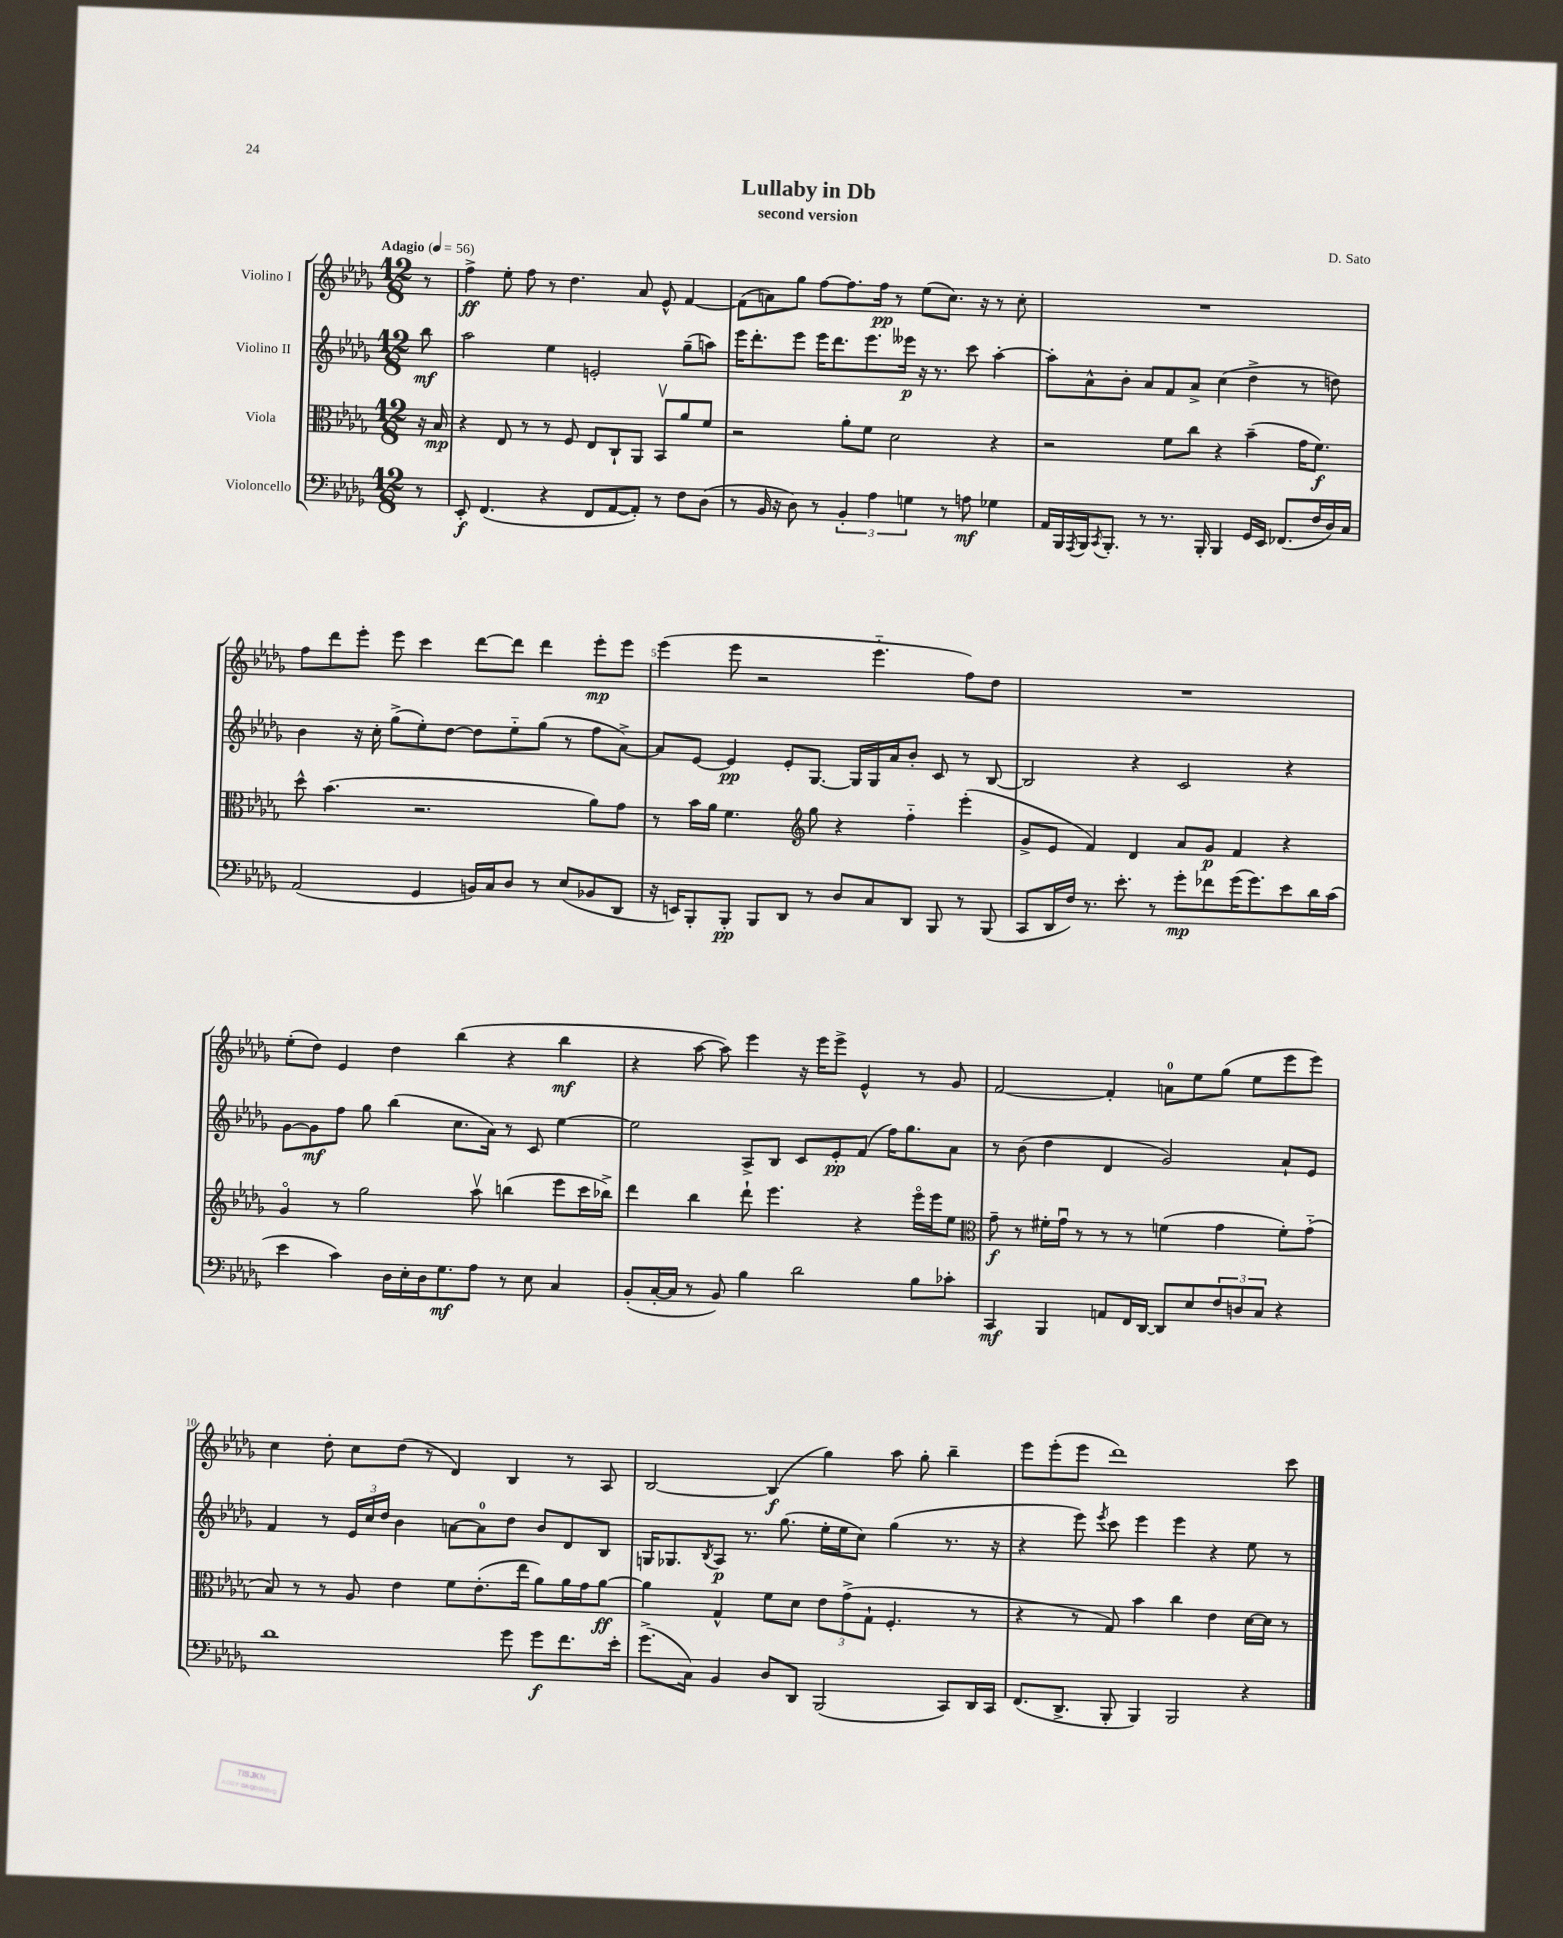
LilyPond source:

\header { title = "Lullaby in Db" composer = "D. Sato" subtitle = "second version" }
<<
\new StaffGroup <<
\new Staff = "s0" \with { instrumentName = "Violino I" } {
    \clef treble \key des \major \numericTimeSignature \time 12/8 \partial 8 \tempo "Adagio" 4 = 56
    r8 |
    f''4->\ff ees''8-. f''8 r8 des''4. aes'8 ees'8-^ f'4~ |
    f'8( a'8) ges''8 f''8~ f''8. f''16\pp r8 ees''8( c''8.) r16 r8 c''8-. |
    R1. |
    f''8 des'''8 ees'''8-. ees'''8 c'''4 des'''8~ des'''8 des'''4 ees'''8-.\mp ees'''8 |
    ees'''4( ees'''8 r2 ees'''4.-_ f''8) des''8 |
    R1. |
    ees''8-.( des''8) ees'4 des''4 bes''4( r4 bes''4\mf |
    r4 aes''8~ aes''8) ees'''4 r16 ees'''16 ees'''8-> ees'4-^ r8 ges'8 |
    f'2~ f'4-. a'8-0 ees''8 ges''8( ees''8 ees'''8 ees'''8) |
    c''4 des''8-. c''8 des''8( r8 des'4) bes4 r8 aes8 |
    bes2~ bes4\f( ges''4) aes''8 ges''8-. bes''4-- |
    ees'''8 ees'''8-.( ees'''8 des'''1) c'''8 \bar "|." |
}
\new Staff = "s1" \with { instrumentName = "Violino II" } {
    \clef treble \key des \major \numericTimeSignature \time 12/8 \partial 8
    bes''8\mf |
    aes''2 ees''4 e'2-. ges''8--( a''8) |
    ees'''16 des'''8.-. ees'''8 ees'''16 des'''8. ees'''8. eeses'''16\p r16 r8. c'''8 aes''4~-. |
    aes''8-. aes'8-^ bes'8-. aes'8 f'8 aes'8-> c''4( des''4-> r8 d''8) |
    bes'4 r16 c''16-. ges''8->( ees''8-.) des''8~ des''8 ees''8-_ ges''8( r8 f''8 aes'8~->) |
    aes'8 ees'8~ ees'4\pp ees'8-. ges8.~ ges16 ges16 aes'16 bes'8-. c'8 r8 bes8~ |
    bes2 r4 c'2 r4 |
    ges'8~ ges'8\mf f''8 ges''8 bes''4( c''8. aes'16) r8 c'8 ees''4~ |
    ees''2 aes8-> bes8 c'8 ees'8-.\pp f'8( f''16) ges''8. aes'8 |
    r8 bes'8( des''4 des'4 ges'2) aes'8-! ees'8 |
    f'4 r8 \tuplet 3/2 { ees'16 c''16 des''16 } bes'4 a'8~ a'8-0 des''8 bes'8 des'8 bes8 |
    g16 ges8. \acciaccatura { bes8 } aes8\p r8. ges''8.( ees''16-. ees''16 c''8) ges''4( r8. r16 |
    r4 ees'''8) \acciaccatura { ees'''8 } c'''8 ees'''4 ees'''4 r4 ees''8 r8 \bar "|." |
}
\new Staff = "s2" \with { instrumentName = "Viola" } {
    \clef alto \key des \major \numericTimeSignature \time 12/8 \partial 8
    r16 bes16\mp |
    r4 ees8 r8 r8 f8 ees8 c8-! aes,8 bes,8\upbow aes'8 f'8 |
    r2 aes'8-. f'8 des'2 r4 |
    r2 f'8 c''8 r4 bes'4--( ges'16 f'8.\f) |
    des''8-^ bes'4.( r2. aes'8) ges'8 |
    r8 bes'16 aes'16 f'4. \clef treble ges''8 r4 f''4-_ ees'''4-.( |
    ges'8-> ees'8 f'4) des'4 aes'8 ges'8\p f'4 r4 |
    ges'4\flageolet r8 ges''2 aes''8\upbow b''4( ees'''8 c'''16 bes''16->) |
    des'''4 bes''4 des'''8-! ees'''4. r4 ees'''16\flageolet ees'''16 ees''8 |
    \clef alto ges'8--\f r8 fis'16-. ges'16\downbow r8 r8 r8 f'4( ges'4 f'8-.) ges'8-_( |
    bes8) r8 r8 aes8 ees'4 f'8 ees'8.-.( ees''16 aes'8) aes'16 ges'16 aes'8~\ff |
    aes'4 ges4-^ f'8 des'8 \tuplet 3/2 { ees'8 ges'8->( ges8-! } f4.-. r8 |
    r4 r8 ges8) bes'4 c''4 ees'4 des'16~ des'16 r8 \bar "|." |
}
\new Staff = "s3" \with { instrumentName = "Violoncello" } {
    \clef bass \key des \major \numericTimeSignature \time 12/8 \partial 8
    r8 |
    ees,8-.\f f,4.( r4 f,8 aes,8~ aes,8-.) r8 f8 des8( |
    r8 bes,16 r16 des8) r8 \tuplet 3/2 { bes,4-. aes4 g4 } r8 a8\mf ges4 |
    aes,16 bes,,16 \acciaccatura { aes,,8 } bes,,16 \acciaccatura { c,8 } bes,,8.-. r8 r8. bes,,16-. bes,,4 ges,16 ees,16 fes,8.( f16 des16) c16 |
    aes,2( ges,4 b,16) c16 des8 r8 ees8( bes,8 des,8 |
    r16 e,16) bes,,8-. bes,,8-.\pp bes,,8 des,8 r8 des8 c8 des,8 bes,,8 r8 bes,,8( |
    c,8 des,16 f16) r8. ees'8.-. r8 ges'8-.\mp fes'8 ges'16( ges'8.) ees'8 des'16 c'16( |
    ees'4 c'4) des16 ees16-. des16 ges8.\mf aes8 r8 ees8 c4 |
    bes,8-.( c16~-. c16 r8 bes,8) bes4 des'2 bes8 ces'8-. |
    c,4\mf bes,,4 a,8 f,16 des,16~ des,8 ees8 \tuplet 3/2 { f8 d8 c8 } r4 |
    des'1 ges'8 ges'8\f f'8. ees'16-. |
    ges'8.->( c16) bes,4 des8 des,8 bes,,2( c,8) des,16 c,16 |
    f,8.( des,8.-> bes,,8-. bes,,4) bes,,2 r4 \bar "|." |
}
>>
>>
\layout { \context { \Score \override BarNumber.break-visibility = ##(#f #t #t) barNumberVisibility = #(every-nth-bar-number-visible 5) } }
